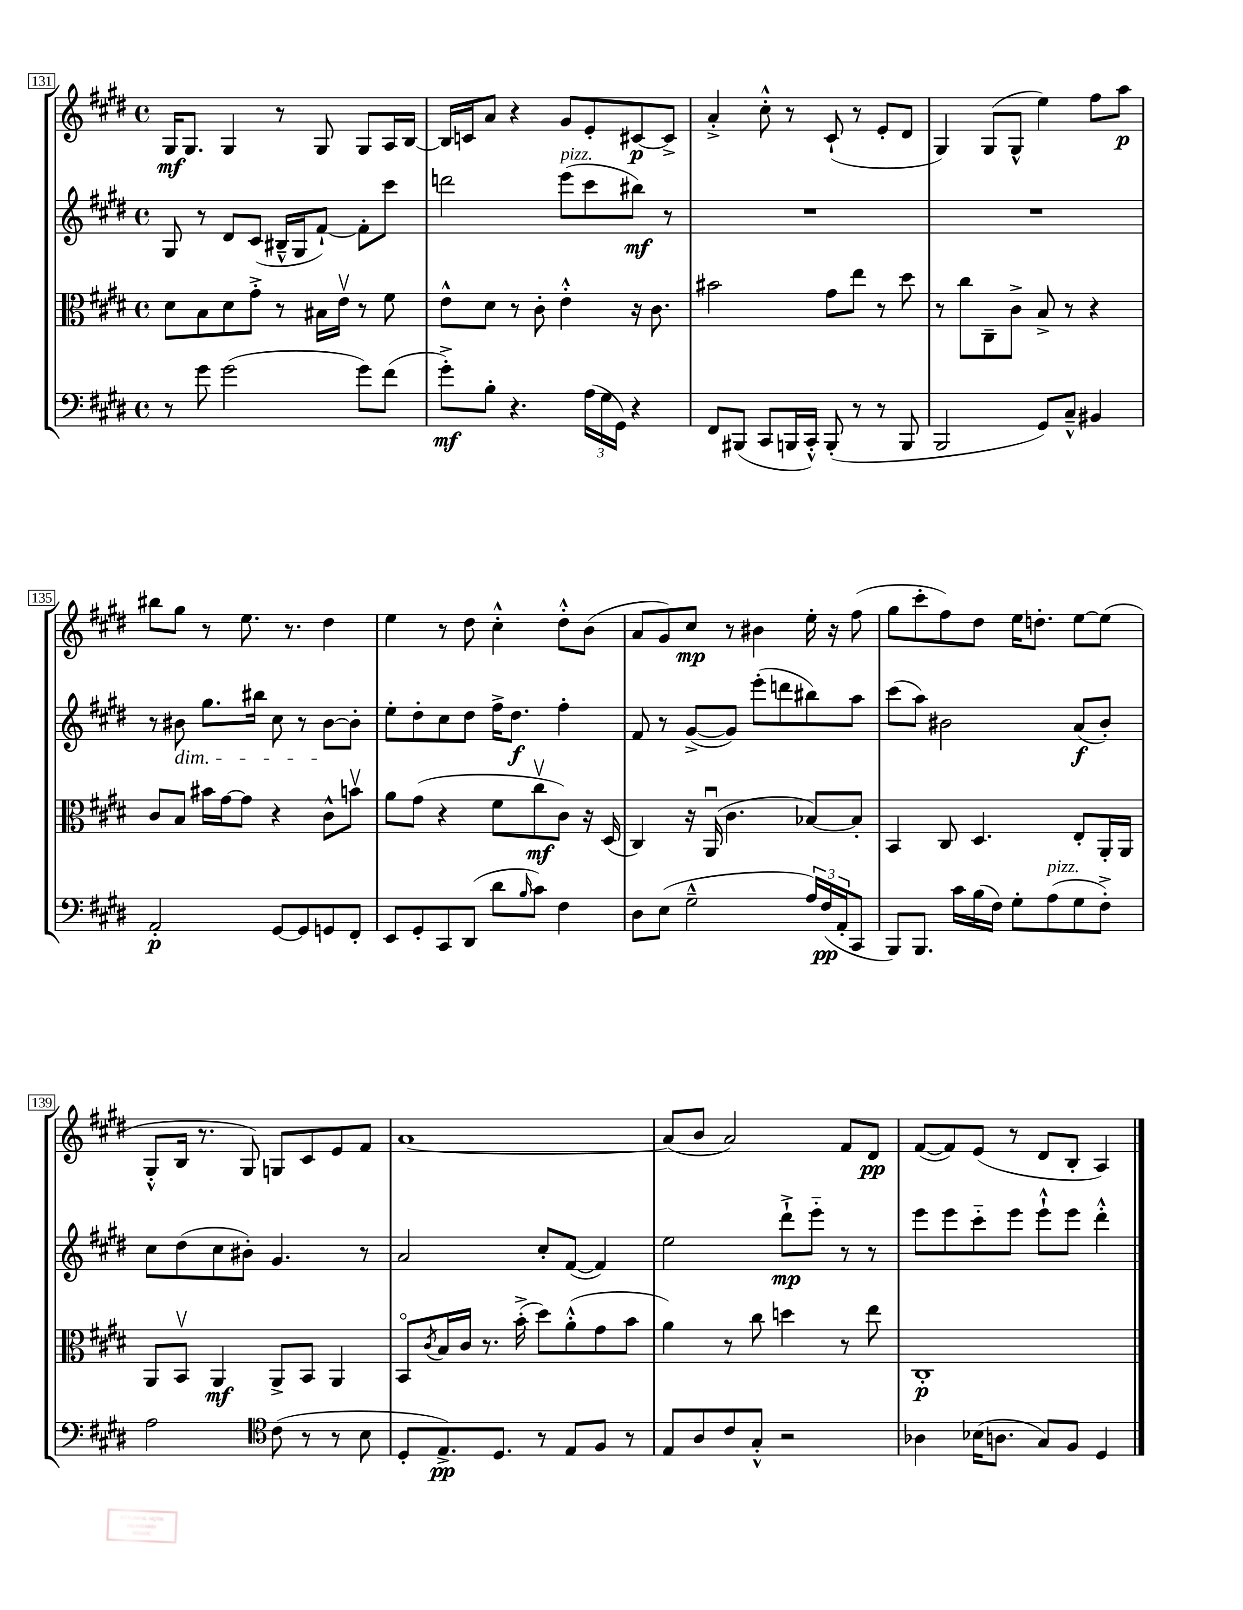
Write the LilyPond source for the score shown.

<<
\new StaffGroup <<
\new Staff = "s0" {
    \clef treble \key e \major \defaultTimeSignature \time 4/4
    gis16\mf gis8. gis4 r8 gis8 gis8 a16 b16~ |
    b16 c'16 a'8 r4 gis'8 e'8-. cis'8~\p cis'8-> |
    a'4-.-> cis''8-.-^ r8 cis'8-!( r8 e'8-. dis'8 |
    gis4) gis8( gis8-^ e''4) fis''8 a''8\p |
    bis''8 gis''8 r8 e''8. r8. dis''4 |
    e''4 r8 dis''8 cis''4-.-^ dis''8-.-^ b'8( |
    a'8 gis'8) cis''8\mp r8 bis'4 e''16-. r16 fis''8( |
    gis''8 cis'''8-. fis''8) dis''8 e''16 d''8.-. e''8~ e''8( |
    gis8-.-^ b16 r8. gis8) g8 cis'8 e'8 fis'8 |
    a'1~ |
    a'8( b'8 a'2) fis'8 dis'8\pp |
    fis'8~( fis'8) e'8( r8 dis'8 b8-. a4) \bar "|." |
}
\new Staff = "s1" {
    \clef treble \key e \major \defaultTimeSignature \time 4/4
    gis8 r8 dis'8 cis'8( bis16---^ gis16 fis'8~-!) fis'8-. cis'''8 |
    d'''2 e'''8^\markup { \italic "pizz." }( cis'''8 bis''8\mf) r8 |
    R1 |
    R1 |
    r8 bis'8\dim gis''8. bis''16 cis''8 r8 bis'8~\! bis'8-. |
    e''8-. dis''8-. cis''8 dis''8 fis''16-> dis''8.\f fis''4-. |
    fis'8 r8 gis'8~->( gis'8) e'''8-.( d'''8 bis''8) a''8 |
    cis'''8( a''8) bis'2 a'8\f( bis'8-.) |
    cis''8 dis''8( cis''8 bis'8-.) gis'4. r8 |
    a'2 cis''8-. fis'8~( fis'4) |
    e''2 dis'''8-!->\mp e'''8-_ r8 r8 |
    e'''8 e'''8 cis'''8-_ e'''8 e'''8-!-^ e'''8 dis'''4-.-^ \bar "|." |
}
\new Staff = "s2" {
    \clef alto \key e \major \defaultTimeSignature \time 4/4
    dis'8 b8 dis'8 gis'8-.-> r8 bis16 e'16\upbow r8 fis'8 |
    e'8-^ dis'8 r8 cis'8-. e'4-.-^ r16 cis'8. |
    bis'2 gis'8 e''8 r8 dis''8 |
    r8 cis''8 cis8-- cis'8-> b8-> r8 r4 |
    cis'8 b8 bis'16 gis'16~ gis'8 r4 cis'8-^ b'8\upbow |
    a'8 gis'8( r4 fis'8 cis''8\upbow\mf cis'8) r16 dis16( |
    cis4) r16 a,16\downbow( cis'4. bes8~) bes8-. |
    b,4 cis8 dis4. e8-. a,16-. a,16 |
    a,8 b,8\upbow a,4\mf a,8-> b,8 a,4 |
    b,8\flageolet \acciaccatura { cis'8 } b16 cis'16 r8. b'16-.->( dis''8) a'8-.-^( gis'8 b'8 |
    a'4) r8 cis''8 d''4 r8 e''8 |
    cis1-.\p \bar "|." |
}
\new Staff = "s3" {
    \clef bass \key e \major \defaultTimeSignature \time 4/4
    r8 gis'8 gis'2( gis'8) fis'8( |
    gis'8-.->\mf) b8-. r4. \tuplet 3/2 { a16( gis16 gis,16) } r4 |
    fis,8 bis,,8( cis,8 b,,16 cis,16-.-^) b,,8-.( r8 r8 b,,8 |
    b,,2 gis,8) cis8---^ bis,4 |
    a,2-.\p gis,8~ gis,8 g,8 fis,8-. |
    e,8 gis,8-. cis,8 dis,8( dis'8 \grace { b16 } cis'8) fis4 |
    dis8 e8( gis2---^ \tuplet 3/2 { a16) fis16\pp( a,16-. } cis,8 |
    b,,8) b,,8. cis'16 b16( fis16) gis8-. a8^\markup { \italic "pizz." }( gis8 fis8-.->) |
    a2 \clef tenor cis'8( r8 r8 b8 |
    dis8-. e8.->\pp) dis8. r8 e8 fis8 r8 |
    e8 a8 cis'8 gis8-.-^ r2 |
    aes4 bes16( a8. gis8) fis8 dis4 \bar "|." |
}
>>
>>
\layout { \context { \Score currentBarNumber = #131 \override BarNumber.stencil = #(make-stencil-boxer 0.1 0.3 ly:text-interface::print) } }
